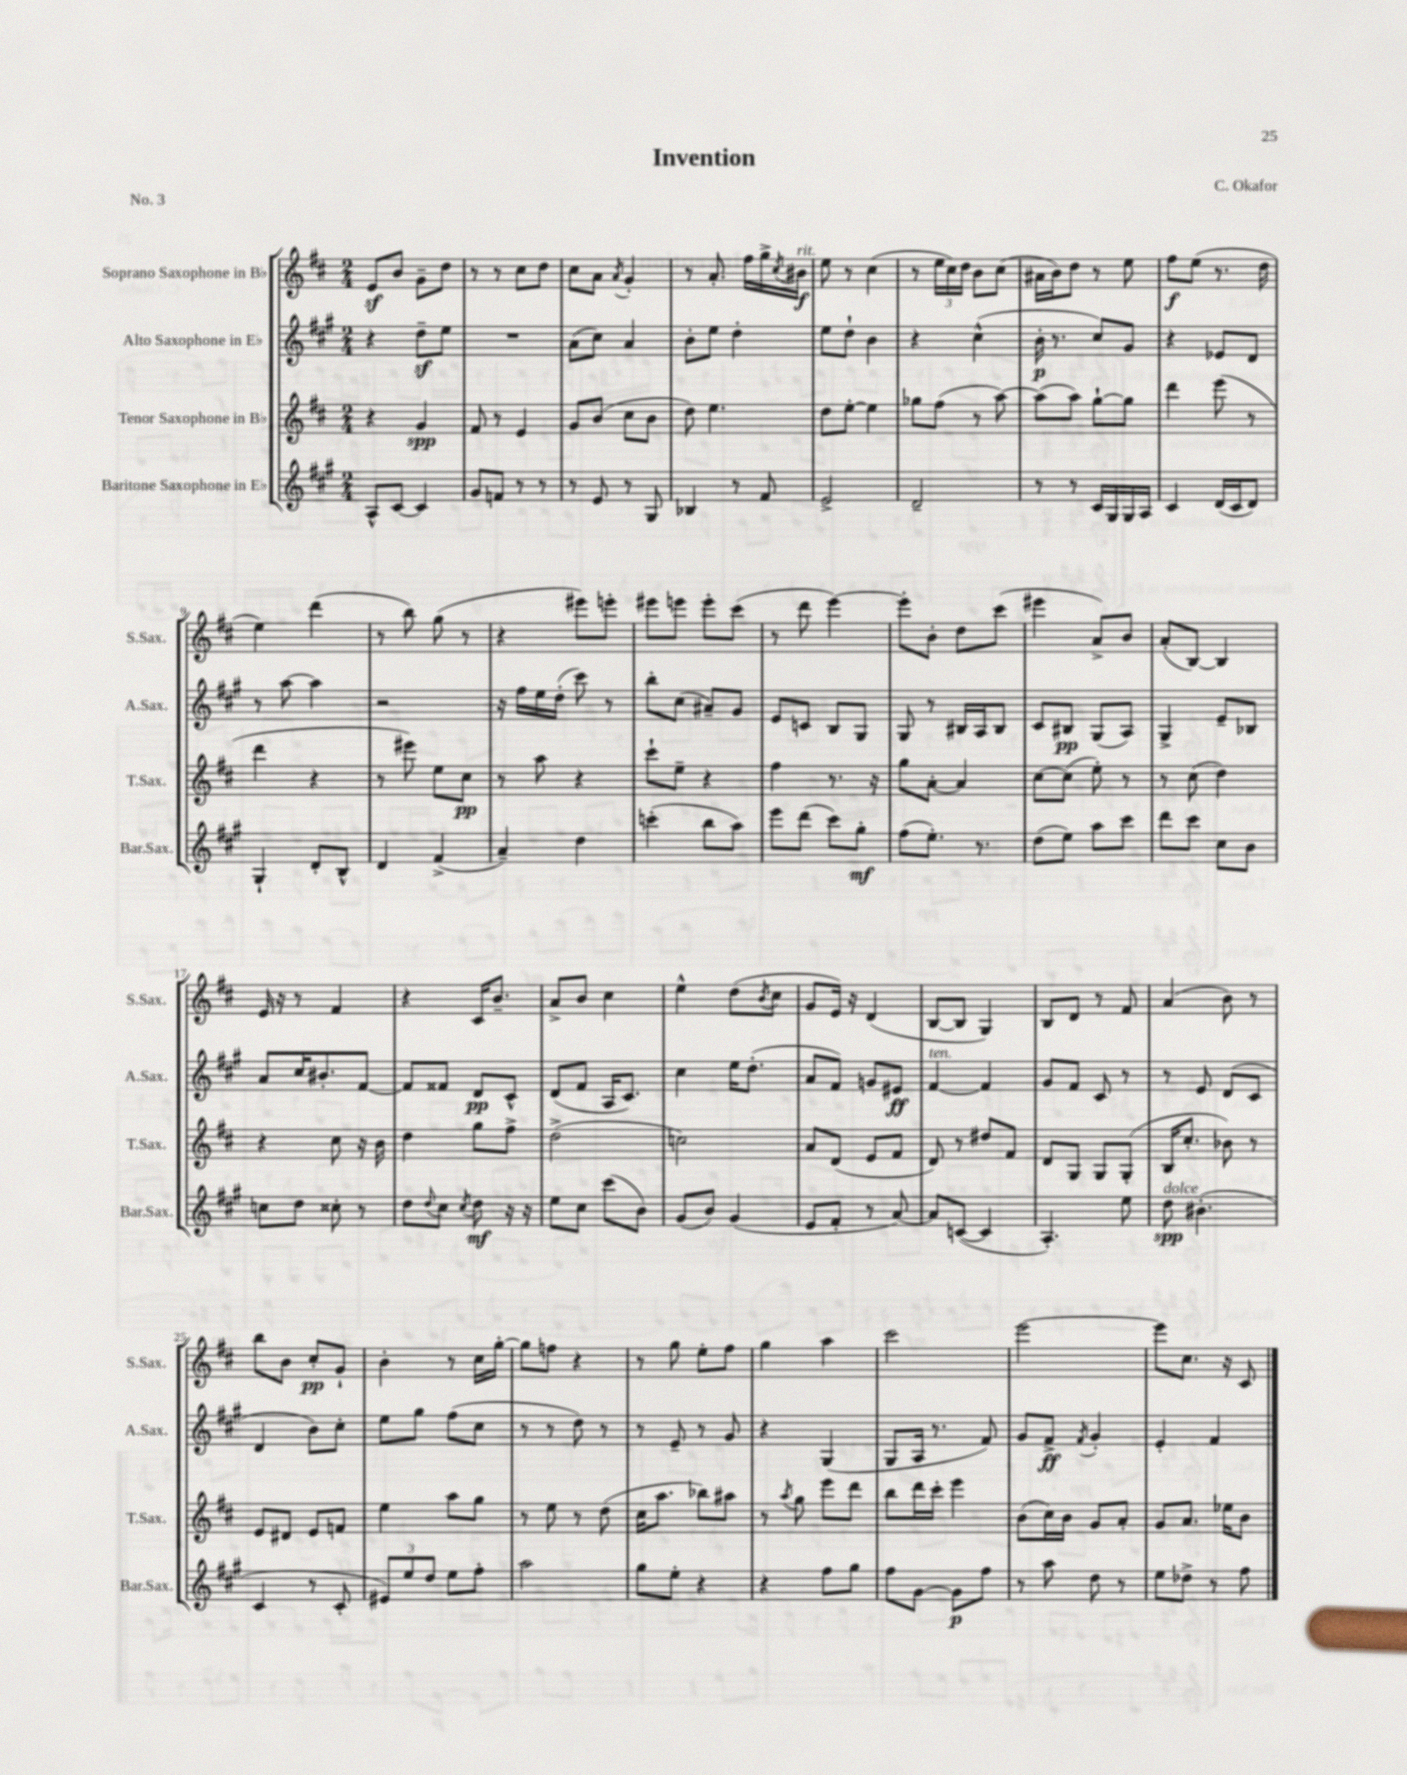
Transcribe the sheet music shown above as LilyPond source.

\header { title = "Invention" composer = "C. Okafor" piece = "No. 3" }
<<
\new StaffGroup <<
\new Staff = "s0" \with { instrumentName = "Soprano Saxophone in Bb" shortInstrumentName = "S.Sax." } {
    \clef treble \key d \major \numericTimeSignature \time 2/4
    e'8\sf b'8 g'8-- d''8 |
    r8 r8 cis''8 d''8 |
    cis''8 a'8 \acciaccatura { a'8 } g'4-. |
    r8 a'8.-. fis''16 g''16-> \acciaccatura { cis''8 } bis'16\f^\markup { \italic "rit." } |
    e''8 r8 cis''4( |
    r8 \tuplet 3/2 { e''16 cis''16) d''16 } b'8 cis''8( |
    ais'16 b'16) d''8 r8 e''8 |
    fis''8\f e''8( r8. d''16 |
    e''4) d'''4( |
    r8 b''8) g''8( r8 |
    r4 eis'''8) e'''8-. |
    eis'''8 e'''8 e'''8-. cis'''8( |
    r8 d'''8 e'''4~) |
    e'''8-. b'8-. d''8 cis'''8( |
    eis'''4 a'8->) b'8 |
    a'8-.( b8~) b4 |
    e'16 r16 r8 fis'4 |
    r4 cis'16 b'8.-- |
    a'8-> b'8 cis''4 |
    e''4-^ d''8( \acciaccatura { b'8 } cis''8 |
    g'8 e'16) r16 d'4( |
    b8~ b8 g4) |
    b8 d'8 r8 fis'8 |
    a'4( b'8) r8 |
    b''8 b'8 cis''8-.\pp g'8-! |
    b'4-. r8 cis''16 g''16~-. |
    g''8 f''8 r4 |
    r8 g''8 e''8-. fis''8 |
    g''4 a''4 |
    cis'''2 |
    e'''2~ |
    e'''8 cis''8. r16 cis'8 \bar "|." |
}
\new Staff = "s1" \with { instrumentName = "Alto Saxophone in Eb" shortInstrumentName = "A.Sax." } {
    \clef treble \key a \major \numericTimeSignature \time 2/4
    r4 d''8--\sf e''8 |
    R2 |
    a'8( cis''8) a'4 |
    b'8-. e''8 d''4-. |
    e''8 d''8-! b'4 |
    r4 cis''4-^( |
    b'16-.\p r8. cis''8) gis'8 |
    r4 ees'8 d'8 |
    r8 a''8~ a''4 |
    r2 |
    r16 fis''16 e''16 d''16-.( cis'''8) r8 |
    b''8-. cis''8( ais'8--) gis'8 |
    e'8 c'8 b8 gis8 |
    gis8 r8 bis16 a16 bis8 |
    cis'8 bis8\pp gis8( a8) |
    gis4-> e'8-- bes8 |
    a'8 cis''16 bis'8.-. fis'8~ |
    fis'8 fisis'8 d'8\pp cis'8-^ |
    d'8( fis'8 a16 cis'8.) |
    cis''4 e''16 d''8.-.( |
    a'8 fis'8) g'8 eis'8\ff |
    fis'4~^\markup { \italic "ten." } fis'4 |
    gis'8 fis'8 cis'8 r8 |
    r8 e'8 d'8( cis'8 |
    d'4 b'8) cis''8-. |
    e''8 gis''8 fis''8( cis''8 |
    r8 r8 d''8) r8 |
    r8 e'8-- r8 gis'8 |
    r4 gis4( |
    gis8 a16 r8. fis'8) |
    gis'8 fis'8->\ff \acciaccatura { fis'8 } gis'4-. |
    e'4-. fis'4 \bar "|." |
}
\new Staff = "s2" \with { instrumentName = "Tenor Saxophone in Bb" shortInstrumentName = "T.Sax." } {
    \clef treble \key d \major \numericTimeSignature \time 2/4
    r4 g'4\spp |
    fis'8 r8 e'4 |
    g'8 b'8( cis''8 b'8 |
    d''8) e''4. |
    d''8 e''8~-. e''4 |
    ges''8 fis''8( r8 a''8~) |
    a''8( a''8) g''8~-! g''8 |
    d'''4 e'''8( r8 |
    d'''4 r4 |
    r8 eis'''8) e''8 cis''8\pp |
    r8 a''8 r4 |
    cis'''8-! e''8-- r4 |
    fis''4 r8. r16 |
    g''8 a'8~-. a'4 |
    cis''8~ cis''8( e''8-.) r8 |
    r8 cis''8( d''4) |
    r4 cis''8 r16 b'16 |
    d''4 g''8 fis''8-> |
    d''2->( |
    c''2) |
    a'8 d'8( e'8 fis'8 |
    d'8) r8 dis''8 fis'8 |
    d'8 g8 g8 g8-.( |
    b16 cis''8.-. bes'8) r8 |
    e'8 dis'8 e'8 f'8 |
    e''4 a''8 g''8 |
    r8 e''8 r8 d''8( |
    cis''16 a''8. bes''8) ais''8 |
    r8 \acciaccatura { a''8 } g''8 e'''8 d'''8 |
    b''8 d'''16 cis'''16-. e'''4 |
    b'8( cis''16) b'16 g'8 a'8-. |
    g'8 a'8. ees''16 b'8 \bar "|." |
}
\new Staff = "s3" \with { instrumentName = "Baritone Saxophone in Eb" shortInstrumentName = "Bar.Sax." } {
    \clef treble \key a \major \numericTimeSignature \time 2/4
    a8-^ cis'8~ cis'4 |
    gis'8 f'8 r8 r8 |
    r8 e'8 r8 gis8 |
    bes4 r8 fis'8 |
    e'2-> |
    d'2-- |
    r8 r8 cis'16 gis16 gis16 a16 |
    cis'4 d'16( cis'16 d'8) |
    gis4-! d'8-. b8-^ |
    d'4 fis'4->( |
    a'4--) d''4 |
    c'''4-.( b''8 a''8) |
    e'''8 d'''8( cis'''8) gis''8-.\mf |
    fis''8( e''8.-.) r8. |
    d''8( e''8) a''8 cis'''8 |
    d'''8 cis'''8 cis''8 b'8 |
    c''8 d''8 cisis''8-. r8 |
    d''8 \appoggiatura { d''8 } cis''8 \acciaccatura { cis''8 } d''8\mf r16 r16 |
    e''8 cis''8 cis'''8( b'8) |
    gis'8( b'8) gis'4( |
    e'8 fis'8-. r8 a'8~) |
    a'8 c'8~( c'4 |
    a4.-.) e''8 |
    d''8\spp^\markup { \italic "dolce" } bis'4.-.( |
    cis'4 r8 cis'8-. |
    \tuplet 3/2 { eis'8) e''8 d''8 } e''8 fis''8-. |
    a''2 |
    gis''8 e''8-. r4 |
    r4 fis''8 gis''8 |
    fis''8 gis'8~ gis'8\p fis''8 |
    r8 a''8 d''8 r8 |
    e''8 des''8-> r8 fis''8 \bar "|." |
}
>>
>>
